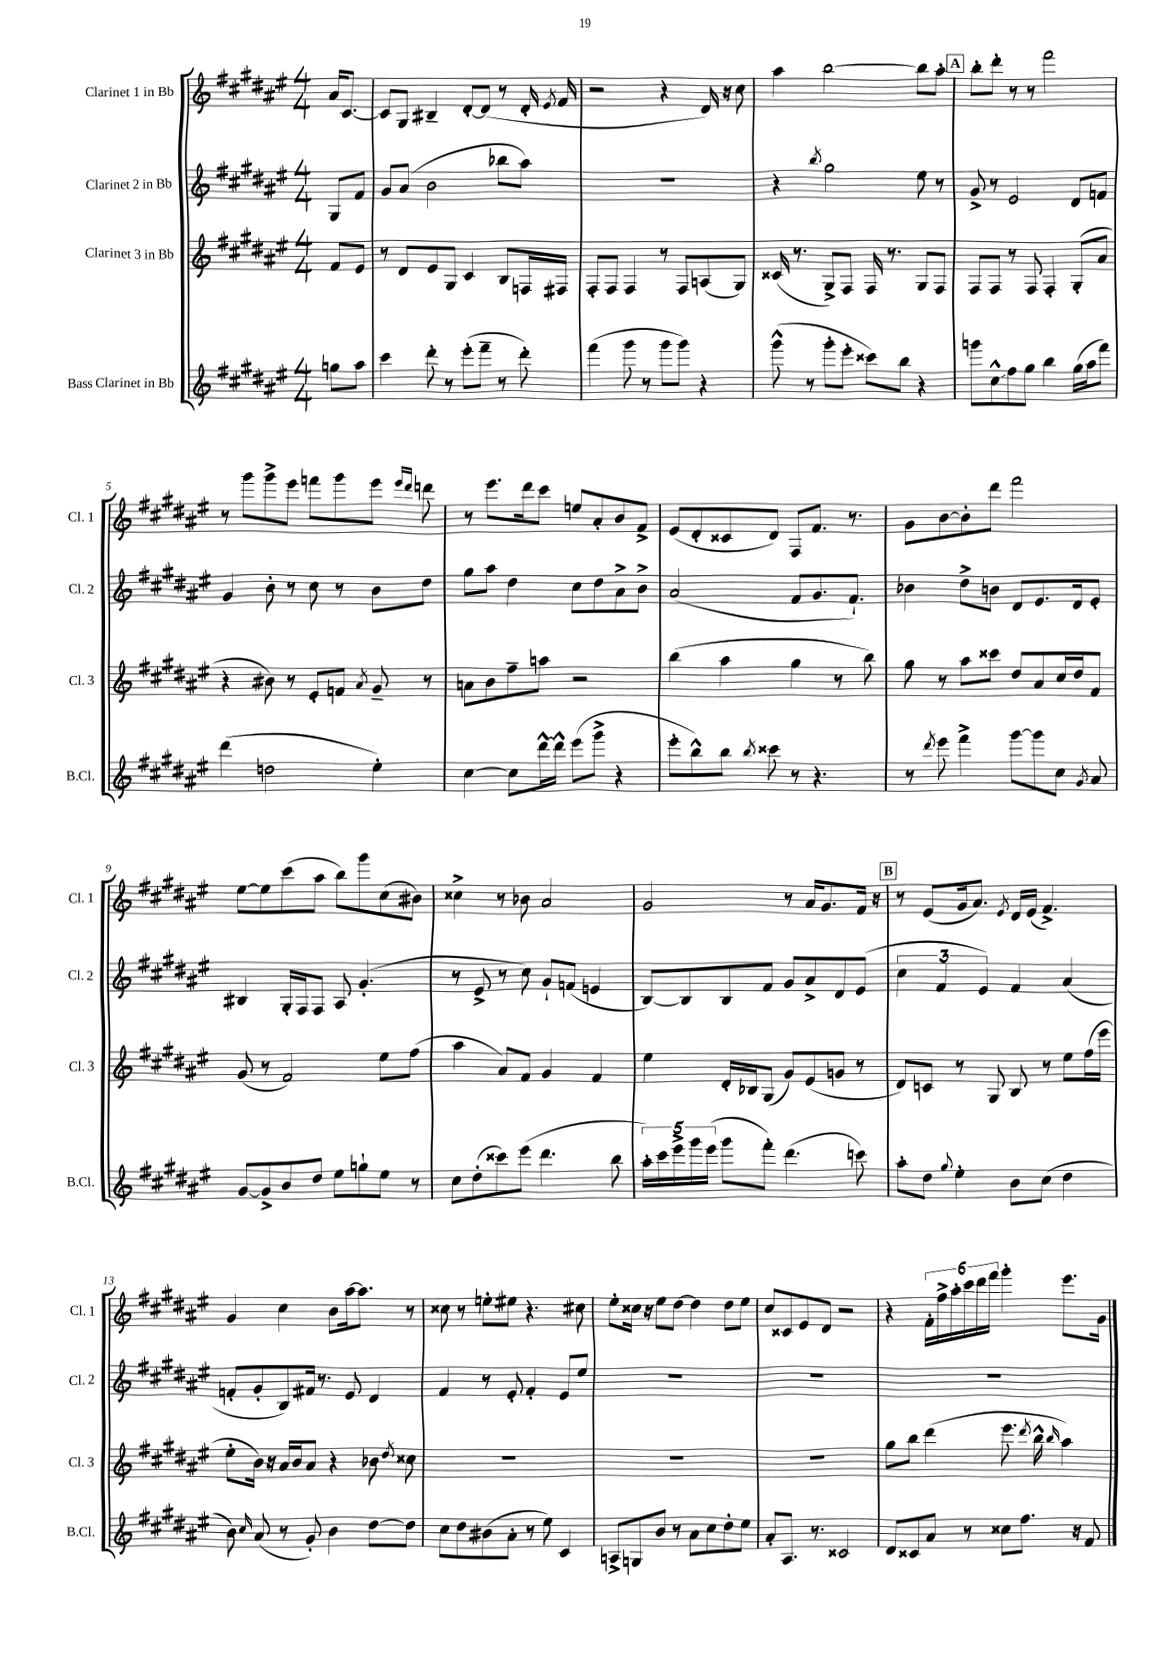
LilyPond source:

<<
\new StaffGroup <<
\new Staff = "s0" \with { instrumentName = "Clarinet 1 in Bb" shortInstrumentName = "Cl. 1" } {
    \clef treble \key fis \major \numericTimeSignature \time 4/4 \partial 4
    \autoBeamOff ais'16[ cis'8.]~ |
    cis'8[ gis8] bis4-- dis'8[~-. dis'8]( r8 dis'16-. \acciaccatura { eis'8 } fis'16 |
    r2 r4 dis'16) r16 cis''8 |
    ais''4 b''2~ b''8[ ais''8]-. |
    \mark \markup { \box "A" } b''8[-. dis'''8]-. r8 r8 fis'''2 |
    r8 gis'''8[ gis'''8-> eis'''8] f'''8[ gis'''8 eis'''8] \grace { eis'''16[ dis'''16] } d'''8 |
    r8 eis'''8.[ dis'''16 cis'''8] e''8[ ais'8-. b'8 fis'8]-> |
    eis'8[( dis'8-. cisis'8 dis'8]) fis8[ fis'8.] r8. |
    gis'8[ b'8~ b'8-. dis'''8] fis'''2 |
    eis''8[~ eis''8 cis'''8( ais''8] b''8[) gis'''8 cis''8( bis'8]) |
    cisis''4-> r8 bes'8 ais'2 |
    gis'2 r8 ais'16[ gis'8. fis'16] r16 |
    \mark \markup { \box "B" } r8 eis'8[( gis'16 ais'8.]) \acciaccatura { eis'8 } dis'16[ eis'16]( fis'4.->) |
    gis'4 cis''4 b'8[ ais''16~ ais''8.] r8 |
    cisis''8 r8 e''8[-. eis''8] r4. cis''8 |
    eis''8[-. cisis''16] r16 eis''8[ dis''8]~ dis''4 dis''8[ eis''8] |
    cis''8[ cisis'8 eis'8 dis'8] r2 |
    r4 \tuplet 6/4 { fis'16[-. fis''16-> ais''16-. cis'''16 dis'''16 fis'''16] } gis'''4-. eis'''8.[ gis'16] \bar "|." |
}
\new Staff = "s1" \with { instrumentName = "Clarinet 2 in Bb" shortInstrumentName = "Cl. 2" } {
    \clef treble \key fis \major \numericTimeSignature \time 4/4 \partial 4
    \autoBeamOff gis8[ fis'8] |
    gis'8[ ais'8]( b'2 bes''8[ ais''8]) |
    R1 |
    r4 \acciaccatura { b''8 } gis''2 eis''8 r8 |
    \mark \markup { \box "A" } gis'8-> r8 eis'2 dis'8[ f'8] |
    gis'4 b'8-. r8 cis''8 r8 b'8[ dis''8] |
    gis''8[ ais''8] dis''4 cis''8[ dis''8 ais'8-> b'8]-> |
    ais'2( fis'8[ gis'8. fis'8.]-!) |
    bes'4 dis''8[-> b'8] dis'8[ eis'8. dis'16 eis'8]-. |
    bis4 gis16[-. fis16 fis8] ais8 gis'4.-.( |
    r8 eis'8-> r8 cis''8) gis'8[-! f'8]( e'4 |
    b8[~) b8 b8 fis'8] gis'8[ ais'8-> dis'8 eis'8]( |
    \mark \markup { \box "B" } \tuplet 3/2 { cis''4 fis'4 eis'4) } fis'4 ais'4( |
    f'8[-. gis'8-. b8) fis'16] r8. eis'8 dis'4 |
    fis'4 r8 eis'8-. fis'4-. eis'8[ eis''8] |
    R1 |
    R1 |
    R1 \bar "|." |
}
\new Staff = "s2" \with { instrumentName = "Clarinet 3 in Bb" shortInstrumentName = "Cl. 3" } {
    \clef treble \key fis \major \numericTimeSignature \time 4/4 \partial 4
    \autoBeamOff fis'8[ eis'8] |
    r8 dis'8[ eis'8 gis8] cis'4 b8[ f16 fis16] |
    fis8[-. fis8] fis4 r8 fis8[ a8( gis8]) |
    cisis'16( r8. gis8[->) fis8] fis16 r8. gis8[ fis8] |
    \mark \markup { \box "A" } fis8[ fis8] r8 fis8 fis4-. gis8[-.( ais'8] |
    r4 bis'8) r8 eis'8[-. f'8] \acciaccatura { ais'8 } gis'8-- r8 |
    a'8[ b'8 fis''8-- a''8] r2 |
    b''4( ais''4 gis''4 r8 b''8) |
    gis''8 r8 ais''8[ cisis'''8] dis''8[ ais'8 cis''16 dis''16 fis'8] |
    gis'8( r8 fis'2) eis''8[ fis''8]( |
    ais''4 ais'8[) fis'8] gis'4 fis'4 |
    eis''4 dis'16[-. bes16 gis8]( gis'8[) eis'8( g'8] r8 |
    \mark \markup { \box "B" } dis'8[) c'8] r8 gis8 b8 r8 eis''8[ fis''16( eis'''16] |
    eis''8[-. b'16]) r16 ais'16[ b'16 ais'8] r4 bes'8 \acciaccatura { dis''8 } cisis''8 |
    R1 |
    R1 |
    R1 |
    gis''8[ b''8] dis'''4( eis'''8. \acciaccatura { dis'''8 } b''16-^ \grace { b''16 } ais''4) \bar "|." |
}
\new Staff = "s3" \with { instrumentName = "Bass Clarinet in Bb" shortInstrumentName = "B.Cl." } {
    \clef treble \key fis \major \numericTimeSignature \time 4/4 \partial 4
    \autoBeamOff g''8[ ais''8] |
    cis'''4 dis'''8-. r8 eis'''8[-.( fis'''8]-- r8 dis'''8-.) |
    fis'''4( gis'''8 r8 gis'''8[ gis'''8]) r4 |
    gis'''8-^( r8 gis'''8[-. eis'''8]-. cisis'''8[) b''8] r4 |
    \mark \markup { \box "A" } g'''8[ cis''8-^\glissando fis''8 gis''8] b''4 gis''16[( ais''16 fis'''8]) |
    dis'''4( d''2 eis''4-.) |
    cis''4~ cis''8[ dis'''16~-^ dis'''16]-^ eis'''8[( gis'''8]-> r4 |
    eis'''8[-. b''8-^) b''8] \acciaccatura { b''8 } cisis'''8 r8 r4. |
    r8 \acciaccatura { dis'''8 } eis'''8 fis'''4-> gis'''8[~ gis'''8 cis''8] \acciaccatura { gis'8 } ais'8 |
    gis'8[~ gis'8-> b'8 dis''8] eis''8[ g''8-! eis''8] r8 |
    cis''8[ dis''8-.( cisis'''8) eis'''8]( dis'''4. b''8 |
    \tuplet 5/4 { ais''16[-.) cis'''16 eis'''16-> gis'''16 eis'''16]( } gis'''8[ fis'''8]-.) dis'''4.( c'''8) |
    \mark \markup { \box "B" } ais''8[-. dis''8] \appoggiatura { gis''8 } eis''4-. b'8[ cis''8]( dis''4 |
    b'8) \grace { cis''16 } ais'8( r8 gis'8-.) b'4 dis''8[~ dis''8] |
    cis''8[ dis''8 bis'8( ais'8]-. r8 eis''8) cis'4 |
    a8[-> g8 b'8] r8 ais'8[ cis''8 dis''8-. eis''8] |
    ais'8[-. ais8.] r8. cisis'2 |
    dis'8[ cisis'8 ais'8] r8 cisis''8[ fis''8.] r16 fis'8 \bar "|." |
}
>>
>>
